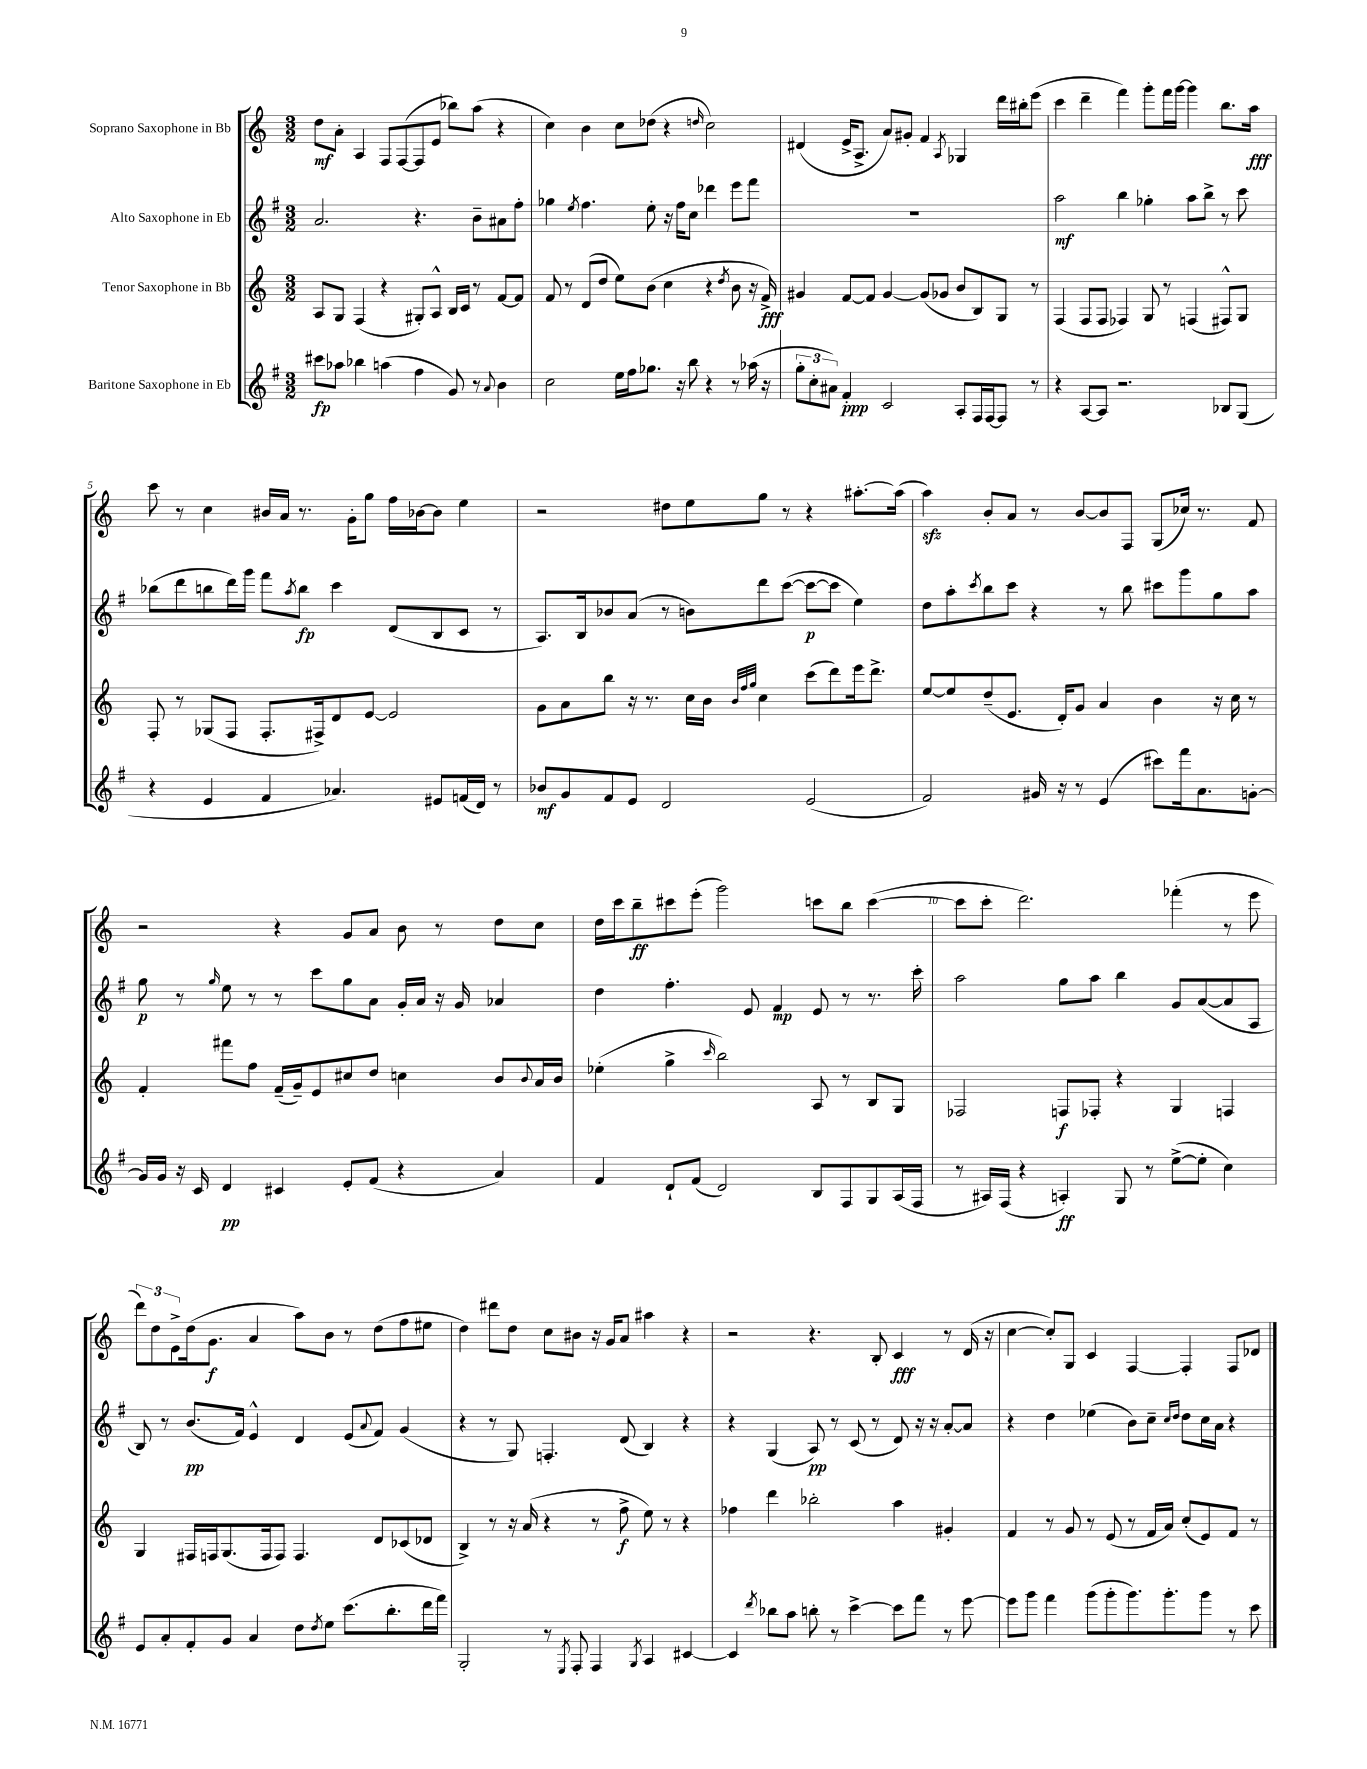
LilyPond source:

<<
\new StaffGroup <<
\new Staff = "s0" \with { instrumentName = "Soprano Saxophone in Bb" } {
    \clef treble \key c \major \numericTimeSignature \time 3/2
    d''8\mf a'8-. a4 f8 f8~( f8 e'8 bes''8) a''8( r4 |
    c''4) b'4 c''8 des''8( r4 \grace { d''16 } c''2) |
    dis'4( e'16-> a8.-> a'8) gis'8-. f'4 \acciaccatura { a8 } ges4 d'''16 bis''16-. e'''8( |
    c'''4 d'''4-- f'''4) g'''8-. f'''16 g'''16~ g'''4 b''8. a''16\fff |
    c'''8 r8 c''4 bis'16 a'16 r8. g'16-. g''8 f''16 bes'16~ bes'8 e''4 |
    r2 dis''8 e''8 g''8 r8 r4 ais''8.~-. ais''16( |
    a''4\sfz) b'8-. a'8 r8 b'8~ b'8 f8 g8( ces''16) r8. f'8 |
    r2 r4 g'8 a'8 b'8 r8 d''8 c''8 |
    d''16 c'''16 b''8--\ff cis'''8 e'''8-.( g'''2) c'''8 b''8 c'''4~( |
    c'''8 c'''8-. d'''2.) fes'''4-.( r8 e'''8 |
    \tuplet 3/2 { d'''8) d''8 e'8-> } d''16( g'8.\f a'4 a''8) b'8 r8 d''8( f''8 eis''8 |
    d''4) dis'''8 d''8 c''8 bis'8 r16 g'16 a'8 ais''4 r4 |
    r2 r4. b8-. c'4\fff r8 d'16( r16 |
    c''4~ c''8-.) g8 c'4 f4~ f4-. f8 des'8 \bar "|." |
}
\new Staff = "s1" \with { instrumentName = "Alto Saxophone in Eb" } {
    \clef treble \key g \major \numericTimeSignature \time 3/2
    a'2. r4. b'8-- ais'8 fis''8-. |
    ges''4 \acciaccatura { e''8 } fis''4. e''8-. r16 fis''16 c''8 des'''4 e'''8 fis'''8 |
    R1. |
    a''2\mf b''4 ges''4-. a''8 b''8-> r8 c'''8 |
    bes''8( d'''8 b''8 d'''16) g'''16 fis'''8 \acciaccatura { a''8 } b''8\fp c'''4 d'8( b8 c'8 r8 |
    a8.) b16 bes'8 a'8( r8 b'8) d'''8 c'''8~( c'''8~\p c'''8 e''4) |
    d''8 a''8-. \acciaccatura { c'''8 } b''8 c'''8 r4 r8 b''8 cis'''8 g'''8 g''8 a''8 |
    g''8\p r8 \grace { g''16 } e''8 r8 r8 c'''8 g''8 a'8 g'16-. a'16 r16 g'16 aes'4 |
    d''4 fis''4.-. e'8 fis'4\mp e'8 r8 r8. c'''16-. |
    a''2 g''8 a''8 b''4 g'8 a'8~( a'8 a8 |
    b8) r8 b'8.\pp( fis'16) e'4-^ d'4 e'8( \appoggiatura { a'8 } fis'8) g'4( |
    r4 r8 g8) f4.-. d'8( b4) r4 |
    r4 g4( a8\pp) r8 c'8( r8 d'8) r16 r16 a'8~-. a'8 |
    r4 d''4 ees''4( b'8) c''8-- \grace { c''16 d''16 } d''8 c''16 a'16 r4 \bar "|." |
}
\new Staff = "s2" \with { instrumentName = "Tenor Saxophone in Bb" } {
    \clef treble \key c \major \numericTimeSignature \time 3/2
    a8 g8 f4( r4 gis8-.) a8-^ b16 c'16 r8 f'8~ f'8 |
    f'8 r8 d'8( d''8 e''8) b'8( c''4 r4 \acciaccatura { d''8 } b'8 r16 f'16->\fff) |
    gis'4 f'8~ f'8 gis'4~ gis'8( ges'8 b'8 b8) g8 r8 |
    f4( f8 f8 fes4) g8 r8 f4( fis8-^) g8 |
    f8-. r8 ges8( f8 f8.-. fis16->) d'8 e'8~ e'2 |
    g'8 a'8 b''8 r16 r8. c''16 b'16 \grace { b'32 f''32 g''32 } c''4 c'''8( d'''8) e'''16 d'''8.-> |
    e''8~ e''8 d''8--( e'8. d'16-.) g'8 a'4 b'4 r16 c''16 r8 |
    f'4-. fis'''8 f''8 f'16--( g'16--) e'8 cis''8 d''8 c''4 b'8 \appoggiatura { b'8 } a'16 b'16 |
    ees''4-.( g''4-> \grace { c'''16 } b''2) a8 r8 b8 g8 |
    fes2 f8\f fes8-. r4 g4 f4 |
    g4 fis16 f16 g8.( f16 f8) f4. d'8 ces'8( des'8 |
    b4->) r8 r16 a'16( r4 r8 f''8->\f e''8) r8 r4 |
    fes''4 d'''4 bes''2-. a''4 gis'4-. |
    f'4 r8 g'8 r8 e'8( r8 f'16 a'16) c''8-.( e'8) f'8 r8 \bar "|." |
}
\new Staff = "s3" \with { instrumentName = "Baritone Saxophone in Eb" } {
    \clef treble \key g \major \numericTimeSignature \time 3/2
    cis'''8\fp aes''8 bes''4 a''4( fis''4 g'8) r8 \appoggiatura { a'8 } b'4 |
    c''2 e''16 fis''16 ges''8. r16 b''8 r4 r8 aes''16( r16 |
    \tuplet 3/2 { g''8-. c''8-. ais'8) } fis'4-.\ppp c'2 a8-. fis16 fis16~ fis8 r8 |
    r4 a8~ a8 r2. bes8 g8( |
    r4 e'4 fis'4 aes'4.) eis'8 f'16( d'16) r8 |
    bes'8\mf g'8 fis'8 e'8 d'2 e'2( |
    fis'2) gis'16 r16 r8 e'4( cis'''8) fis'''16 a'8. g'8~-. |
    g'16 g'16 r16 c'16 d'4\pp cis'4 e'8-. fis'8( r4 a'4) |
    fis'4 d'8-! fis'8( d'2) b8 fis8 g8 a16( fis16 |
    r8 ais16) fis16( r4 a4-.\ff) g8 r8 e''8~->( e''8-. c''4) |
    e'8 a'8-. fis'8-. g'8 a'4 d''8 \acciaccatura { d''8 } e''8 c'''8.( b''8.-. d'''16 fis'''16) |
    g2-. r8 \acciaccatura { e8 } fis8-. fis4 \acciaccatura { g8 } a4 cis'4~ |
    cis'4 \acciaccatura { d'''8 } bes''8 a''8 b''8-. r8 c'''4~-> c'''8 fis'''8 r8 e'''8~ |
    e'''8 g'''8 fis'''4 g'''8( g'''8-. g'''8.) g'''8.-. g'''8 r8 c'''8 \bar "|." |
}
>>
>>
\layout { \context { \Score \override BarNumber.break-visibility = ##(#f #t #t) barNumberVisibility = #(every-nth-bar-number-visible 5) } }
